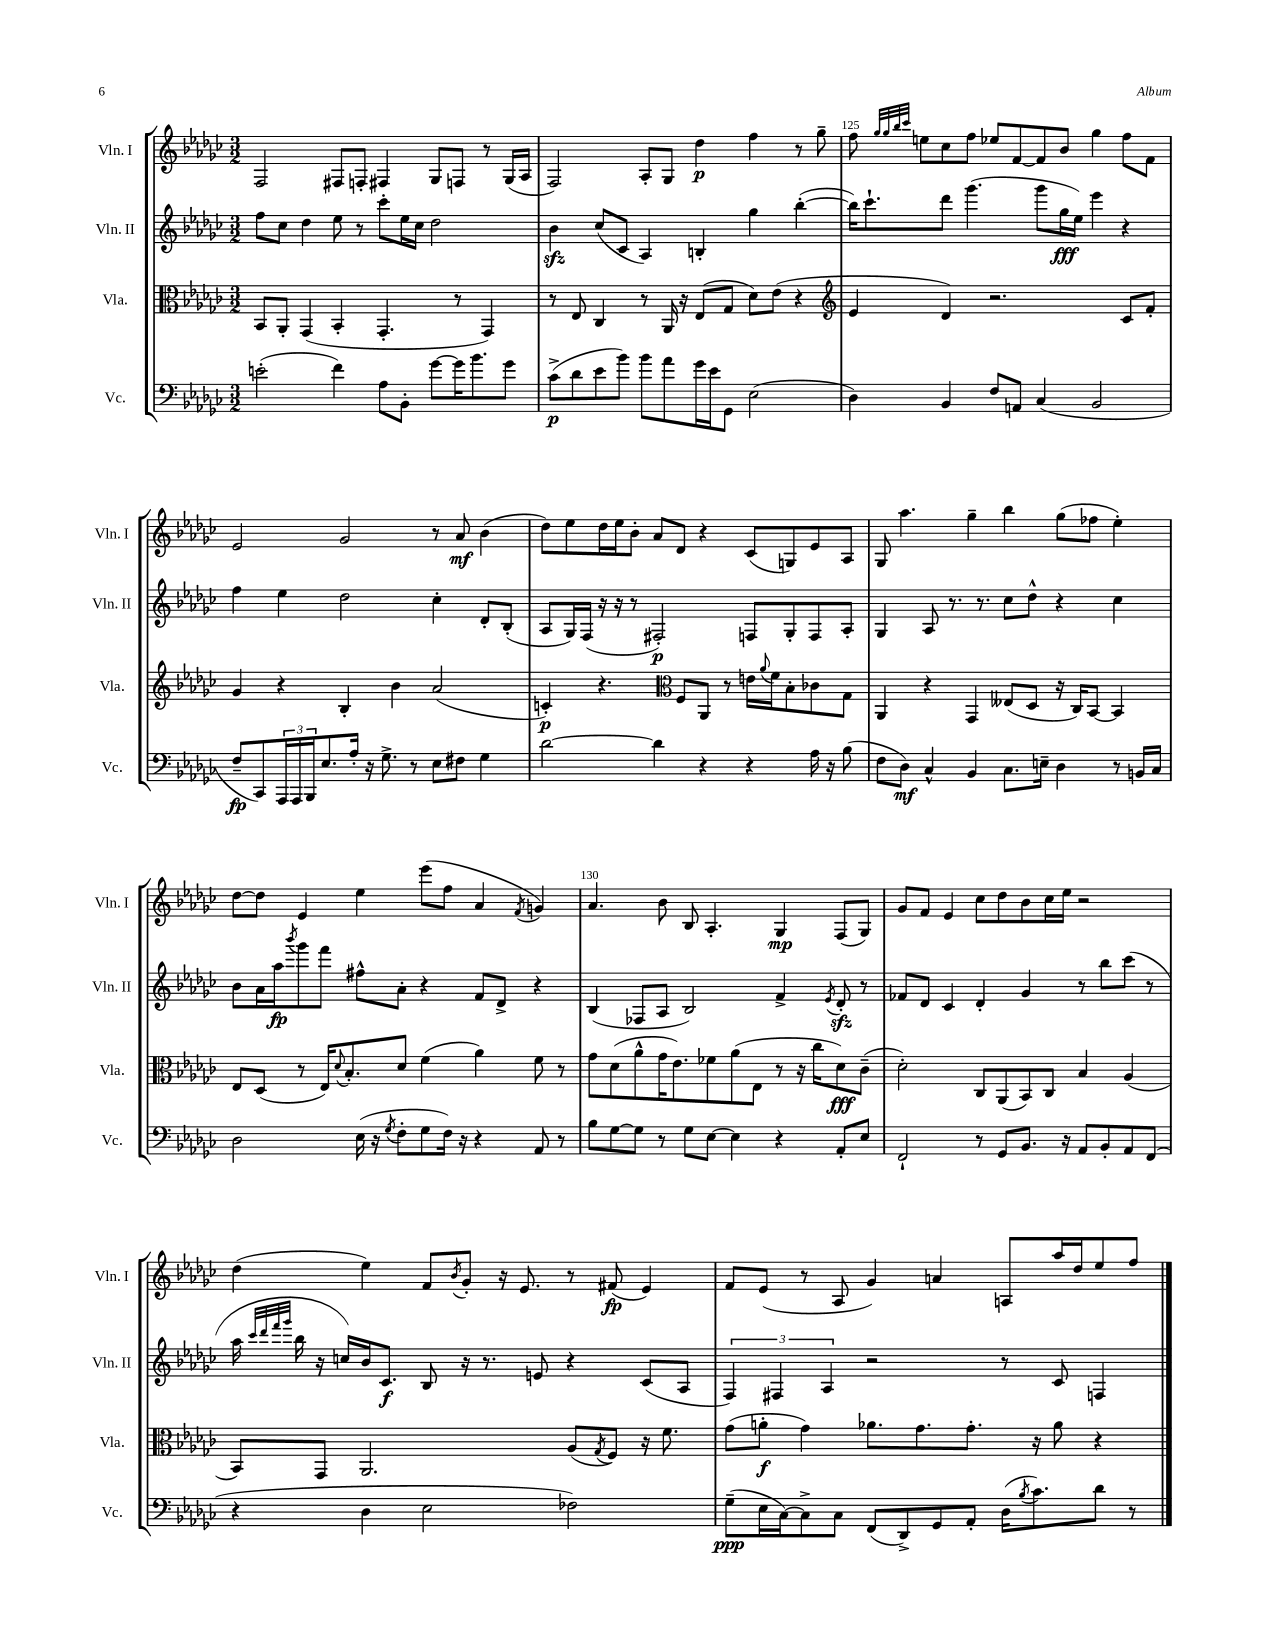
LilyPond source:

<<
\new StaffGroup <<
\new Staff = "s0" \with { instrumentName = "Vln. I" shortInstrumentName = "Vln. I" } {
    \clef treble \key ges \major \numericTimeSignature \time 3/2
    f2 fis8 f8-. fis4 ges8 f8 r8 ges16( aes16 |
    f2) aes8-. ges8 des''4\p f''4 r8 ges''8-- |
    f''8 \grace { ges''32 ges''32 bes''32 ces'''32 } e''8 ces''8 f''8 ees''8 f'8~ f'8 bes'8 ges''4 f''8 f'8 |
    ees'2 ges'2 r8 aes'8\mf bes'4( |
    des''8) ees''8 des''16 ees''16 bes'8-. aes'8 des'8 r4 ces'8( g8) ees'8 aes8 |
    ges8 aes''4. ges''4-- bes''4 ges''8( fes''8 ees''4-.) |
    des''8~ des''8 ees'4 ees''4 ees'''8( f''8 aes'4 \acciaccatura { f'8 } g'4) |
    aes'4. bes'8 bes8 aes4.-. ges4\mp f8( ges8) |
    ges'8 f'8 ees'4 ces''8 des''8 bes'8 ces''16 ees''16 r2 |
    des''4( ees''4) f'8 \acciaccatura { bes'8 } ges'8-. r16 ees'8. r8 fis'8\fp( ees'4) |
    f'8 ees'8( r8 aes8 ges'4) a'4 a8 aes''16 des''16 ees''8 f''8 \bar "|." |
}
\new Staff = "s1" \with { instrumentName = "Vln. II" shortInstrumentName = "Vln. II" } {
    \clef treble \key ges \major \numericTimeSignature \time 3/2
    f''8 ces''8 des''4 ees''8 r8 ces'''8-. ees''16 ces''16 des''2 |
    bes'4\sfz ces''8( ces'8 aes4) b4-. ges''4 bes''4~-.( |
    bes''16) ces'''8.-! des'''8 ges'''4.( ges'''8 ges''16\fff ees''16) ees'''4 r4 |
    f''4 ees''4 des''2 ces''4-. des'8-. bes8-.( |
    aes8 ges16) f16( r16 r16 r8 fis2-.\p) f8 ges8-. f8 aes8-. |
    ges4 aes8 r8. r8. ces''8 des''8-^ r4 ces''4 |
    bes'8 aes'16 aes''16\fp \acciaccatura { bes'''8 } ges'''8 f'''8 fis''8-^ aes'8-. r4 f'8 des'8-> r4 |
    bes4( fes8 aes8 bes2) f'4-> \acciaccatura { ees'8 } des'8-.\sfz r8 |
    fes'8 des'8 ces'4 des'4-. ges'4 r8 bes''8 ces'''8( r8 |
    aes''16 \grace { ces'''32 des'''32 f'''32 ges'''32 } bes''16 r16 c''16) bes'16 ces'8.\f bes8 r16 r8. e'8 r4 ces'8( aes8 |
    \tuplet 3/2 { f4) fis4 aes4 } r2 r8 ces'8 f4 \bar "|." |
}
\new Staff = "s2" \with { instrumentName = "Vla." shortInstrumentName = "Vla." } {
    \clef alto \key ges \major \numericTimeSignature \time 3/2
    bes,8 aes,8-. ges,4( bes,4-. ges,4.-. r8 ges,4) |
    r8 ees8 ces4 r8 aes,16 r16 ees8( ges8 des'8) ees'8( r4 |
    \clef treble ees'4 des'4) r2. ces'8 f'8-. |
    ges'4 r4 bes4-. bes'4 aes'2( |
    c'4-.\p) r4. \clef alto f8 aes,8 r8 e'16 \appoggiatura { aes'8 } f'16 bes8-. ces'8 ges8 |
    aes,4 r4 ges,4 eeses8( des8 r16 ces16) bes,8~ bes,4 |
    ees8 des8( r8 ees16) \appoggiatura { des'8 } bes8.-. des'8 f'4( aes'4) f'8 r8 |
    ges'8 des'8( aes'8-^ ges'16 ees'8.) fes'8 aes'8( ees8 r8 r16 ces''16 des'8\fff) ces'8--( |
    des'2-.) ces8 aes,8( bes,8) ces8 bes4 aes4( |
    bes,8) ges,8 aes,2. aes8( \acciaccatura { ges8 } f8) r16 f'8. |
    ges'8( a'8-.\f ges'4) aes'8. ges'8. ges'8.-. r16 aes'8 r4 \bar "|." |
}
\new Staff = "s3" \with { instrumentName = "Vc." shortInstrumentName = "Vc." } {
    \clef bass \key ges \major \numericTimeSignature \time 3/2
    e'2-.( f'4) aes8 bes,8-. ges'8~ ges'16 bes'8. ges'8 |
    ces'8->\p( des'8 ees'8 bes'8) bes'8 aes'8 ges'16 ees'16 ges,8 ees2( |
    des4) bes,4 f8 a,8 ces4( bes,2 |
    f8--\fp ces,8) \tuplet 3/2 { aes,,16 aes,,16 bes,,16 } ees8. aes16-. r16 ges8.-> r8 ees8 fis8 ges4 |
    des'2~ des'4 r4 r4 aes16 r16 bes8( |
    f8 des8\mf) ces4-^ bes,4 ces8. e16-- des4 r8 b,16 ces16 |
    des2 ees16( r16 \acciaccatura { ges8 } f8-. ges8 f16) r16 r4 aes,8 r8 |
    bes8 ges8~ ges8 r8 ges8 ees8~ ees4 r4 aes,8-. ees8 |
    f,2-! r8 ges,8 bes,8. r16 aes,8 bes,8-. aes,8 f,8( |
    r4 des4 ees2 fes2) |
    ges8--\ppp( ees16 ces16~) ces8-> ces8 f,8( des,8->) ges,8 aes,8-. des16( \acciaccatura { bes8 } ces'8.) des'8 r8 \bar "|." |
}
>>
>>
\layout { \context { \Score currentBarNumber = #123 \override BarNumber.break-visibility = ##(#f #t #t) barNumberVisibility = #(every-nth-bar-number-visible 5) } }
